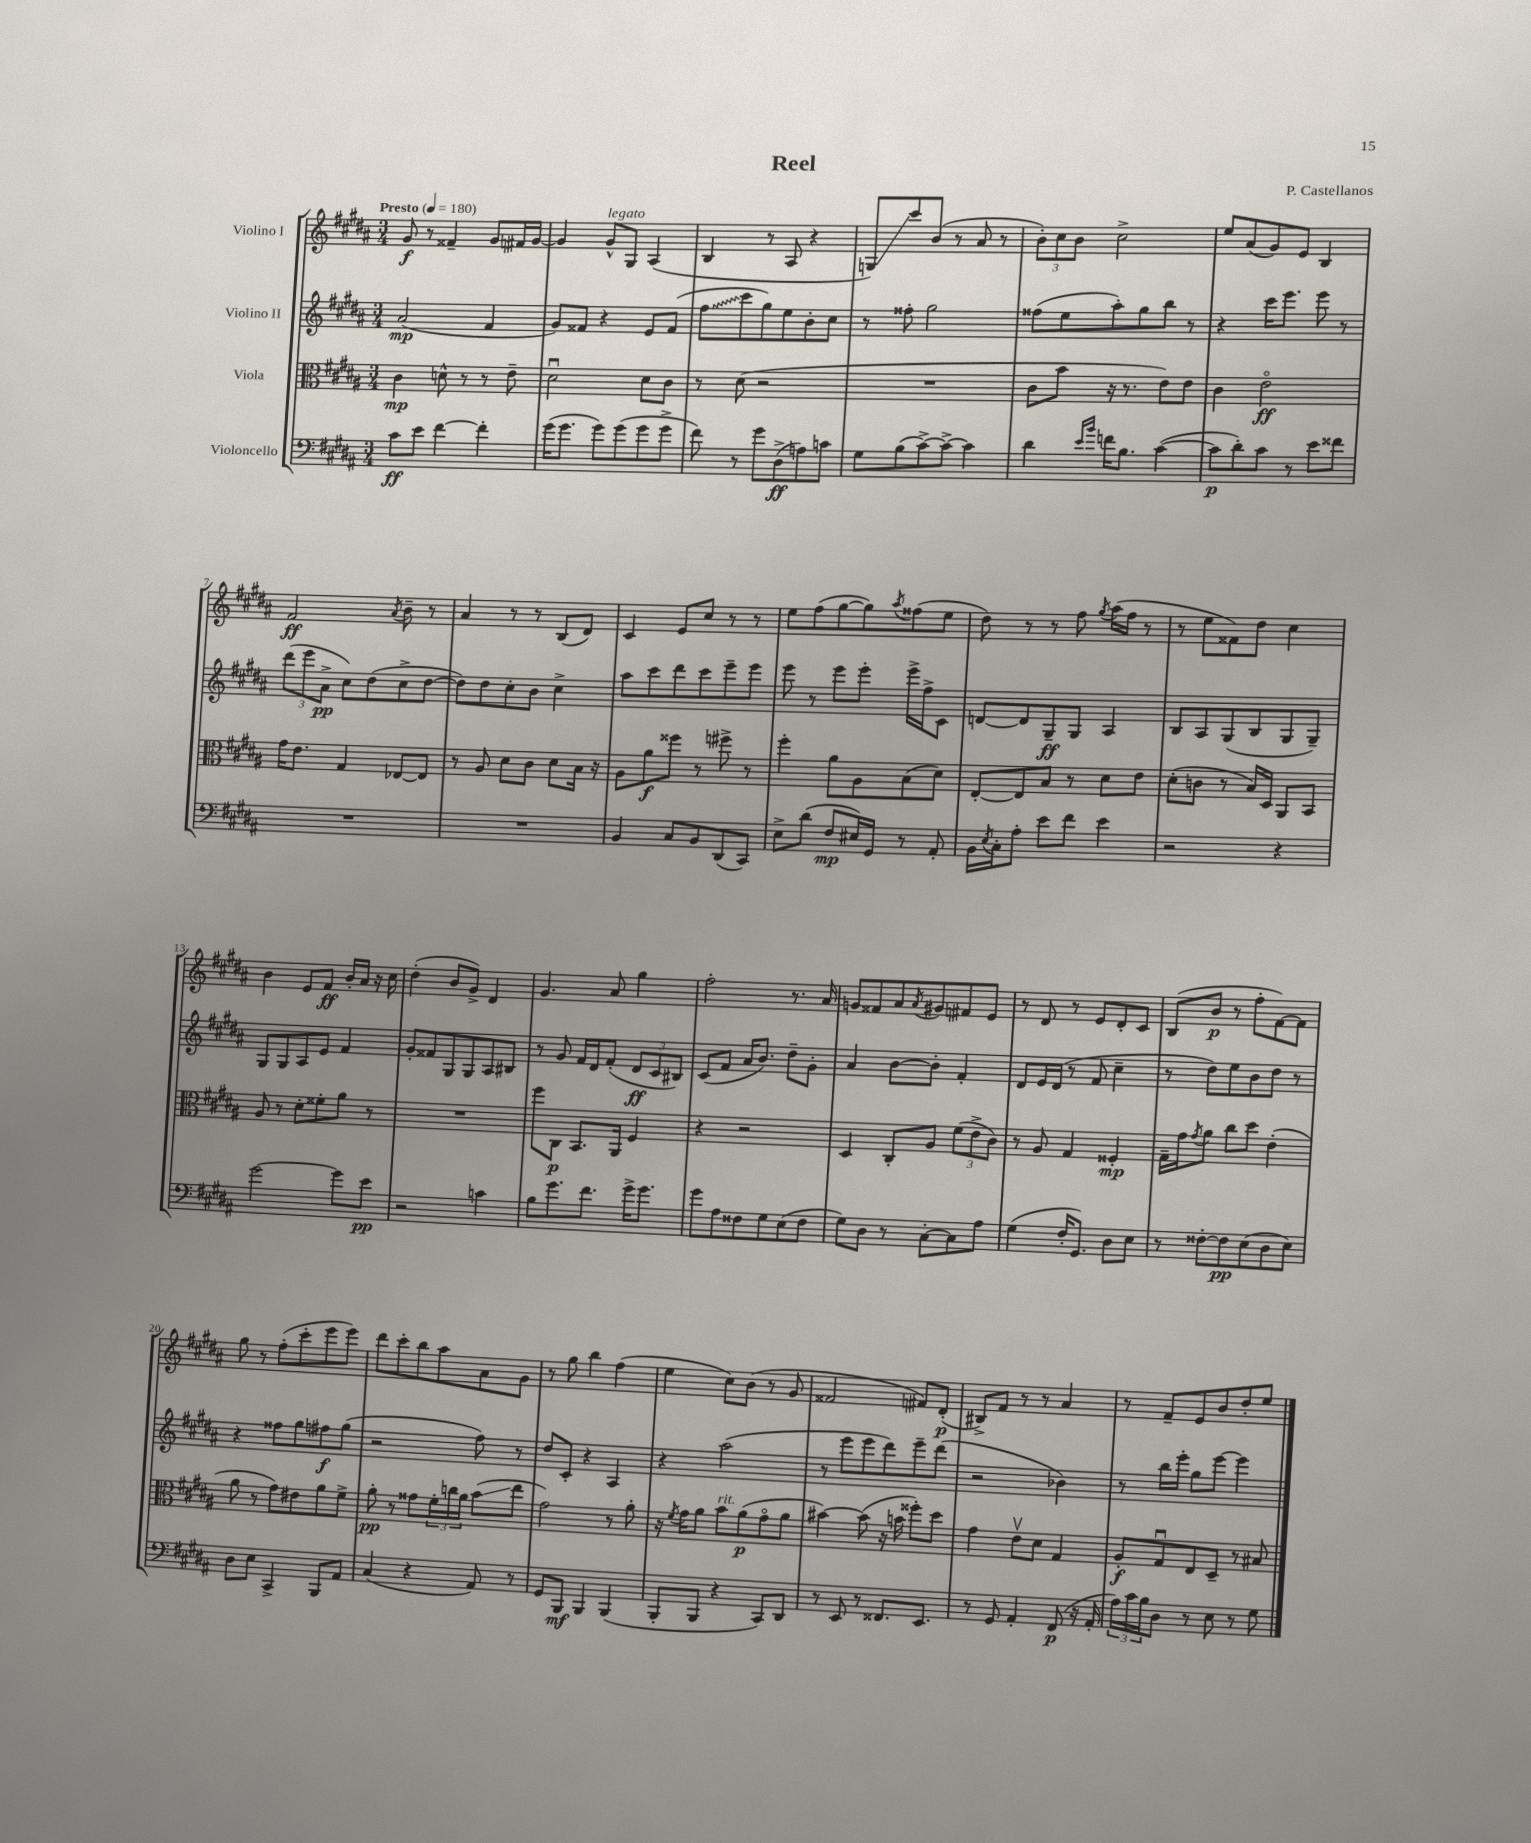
\header { title = "Reel" composer = "P. Castellanos" }
<<
\new StaffGroup <<
\new Staff = "s0" \with { instrumentName = "Violino I" } {
    \clef treble \key b \major \numericTimeSignature \time 3/4 \tempo "Presto" 4 = 180
    gis'8\f r8 fisis'4-- gis'8 fis'16 gis'16~ |
    gis'4 gis'8-^^\markup { \italic "legato" } gis8 ais4( |
    b4 r8 ais8 r4 |
    g8\glissando) cis'''8 b'8( r8 ais'8 r8 |
    \tuplet 3/2 { b'8-.) cis''8 b'8 } cis''2-> |
    e''8 ais'8( gis'8) e'8 b4 |
    fis'2\ff \acciaccatura { ais'8 } b'8-- r8 |
    ais'4 r8 r8 b8( dis'8) |
    cis'4 e'8 cis''8 r8 r8 |
    e''8 fis''8( gis''8~ gis''8) \acciaccatura { ais''8 } fisis''8( e''8 |
    dis''8) r8 r8 fis''8 \acciaccatura { gis''8 } ais''16( fis''16 r8 |
    r8 e''8 fisis'8) dis''8 cis''4 |
    b'4 e'8 fis'8\ff b'16-. ais'16 r16 cis''16 |
    dis''4-.( b'8 gis'8->) dis'4 |
    gis'4. ais'8 gis''4 |
    fis''2-. r8. ais'16 |
    g'8 fisis'8 ais'8 \acciaccatura { ais'8 } gis'8 fis'8 e'8 |
    r8 dis'8 r8 e'8 dis'8-. cis'8 |
    b8( b'8\p r8 fis''8-. fis'8~) fis'8 |
    gis''8 r8 fis''8-.( cis'''8-. e'''8 e'''8) |
    dis'''8 cis'''8-. b''8 ais''8 ais'8 gis'8 |
    r8 gis''8 b''4 fis''4( |
    e''4 cis''8) b'8( r8 gis'8 |
    fisis'2 fis'8) dis'8-.\p( |
    bis8->) fis'8 r8 r8 ais'4 |
    r8 fis'8-- e'8 b'8 dis''8-. e''8 \bar "|." |
}
\new Staff = "s1" \with { instrumentName = "Violino II" } {
    \clef treble \key b \major \numericTimeSignature \time 3/4
    ais'2\mp( fis'4 |
    gis'8) fisis'8 r4 e'8 fisis'8( |
    \once \override Glissando.style = #'zigzag fis''8\glissando cis'''8 gis''8) e''8 b'8-. cis''8 |
    r8 fisis''8-. gis''2 |
    fisis''8( e''8 ais''8-.) gis''8 b''8 r8 |
    r4 cis'''16 e'''8. e'''8 r8 |
    \tuplet 3/2 { dis'''8( e'''8 ais'8->\pp } cis''8) dis''8( cis''8-> dis''8~ |
    dis''8) dis''8 cis''8-. b'8 cis''4-> |
    ais''8 cis'''8 dis'''8 cis'''8 e'''8-- e'''8 |
    e'''8 r8 e'''8 e'''8-. e'''16-> fis''16-> cis'8 |
    d'8~ d'8 gis8--\ff gis8 ais4 |
    b8 ais8 gis8( b8 gis8 gis8--) |
    gis8 gis8 ais8 e'8 fis'4 |
    gis'8-. fisis'8 gis8 gis8 ais8 bis8 |
    r8 gis'8 fis'16 dis'16 fis'8-.( \tuplet 3/2 { dis'8\ff cis'8 bis8) } |
    cis'8( fis'8 ais'16 b'8.) dis''8-- gis'8-. |
    ais'4 b'8~ b'8-. fis'4-. |
    dis'8 e'16 dis'16( r8 fis'8 cis''4-- |
    r8 dis''8) e''8 b'8 dis''8 r8 |
    r4 fisis''8 gis''8 fis''8\f gis''8( |
    r2 fis''8) r8 |
    dis''8 cis'8-. r4 ais4 |
    r4 ais''2( |
    r8 e'''8 e'''8 dis'''8) e'''8-- dis'''8( |
    r2 bes'4) |
    r8 b''16 e'''16-. gis''8 e'''8~ e'''4 \bar "|." |
}
\new Staff = "s2" \with { instrumentName = "Viola" } {
    \clef alto \key b \major \numericTimeSignature \time 3/4
    cis'4\mp d'8-^ r8 r8 e'8-- |
    dis'2\downbow dis'8 cis'8 |
    r8 dis'8( r2 |
    R2. |
    cis'8 b'8 r16 r8. e'8) e'8 |
    cis'4 e'2\flageolet\ff |
    gis'16 e'8. gis4 ees8~ ees8 |
    r8 ais8 dis'8 cis'8 dis'8 b16 r16 |
    ais8 ais'8\f fisis''8 r8 fis''8-> r8 |
    fis''4-. ais'8 ais8 b8( dis'8) |
    e8~-. e8 b8 r8 dis'8 e'8 |
    dis'8-.( c'8 r8 b16) dis16 ais,8 b,8 |
    ais8 r8 dis'8-. fisis'8-. ais'8 r8 |
    R2. |
    fis''8 cis8\p b,8. ais,16 fis4 |
    r4 r2 |
    dis4 cis8-. ais8 \tuplet 3/2 { fis'8( e'8-> cis'8) } |
    r8 ais8 gis4 fisis4-.\mp |
    gis16-- gis'16 \acciaccatura { gis'8 } ais'8 cis''8 dis''8 e'4-.( |
    ais'8 r8 gis'8) eis'8 ais'8 fis'8-> |
    ais'8-.\pp r8 gisis'8 \tuplet 3/2 { fis'16-. c''16 ais'16 } b'8\glissando( e''8 |
    gis'2) r8 ais'8-. |
    r16 \acciaccatura { fis'8 } gis'16 ais'8 b'8^\markup { \italic "rit." } ais'8\p( gis'8\flageolet ais'8 |
    bis'4~) bis'8( r16 b'16 fisis''8-.) dis''8 |
    gis'4 e'8\upbow dis'8 gis4 |
    ais8-.\f gis8\downbow e8 dis8-- r8 bis8 \bar "|." |
}
\new Staff = "s3" \with { instrumentName = "Violoncello" } {
    \clef bass \key b \major \numericTimeSignature \time 3/4
    cis'8\ff e'8 fis'4~ fis'4-. |
    gis'16( gis'8. gis'8) gis'8( gis'8 gis'8-> |
    fis'8) r8 gis'8 dis8->\ff( a8) c'8 |
    gis8 b8( cis'8~->) cis'8~-> cis'4 |
    dis'4 \grace { e'16 b'16 } f'16 b8. cis'4~( |
    cis'8\p dis'8-.) cis'8 r8 e'8 fisis'8 |
    R2. |
    R2. |
    b,4 cis8 b,8 dis,8( cis,8) |
    e8-> dis'8( fis8\mp eis16) gis,16 r8 ais,8-. |
    b,16 \acciaccatura { e8 } cis16-. ais8-. e'8 fis'8 e'4 |
    r2 r4 |
    gis'2~ gis'8 e'8\pp |
    r2 c'4 |
    b8 gis'8. fis'8. gis'16-> gis'8. |
    gis'8 ais8 fisis8 gis8 e8( fisis8 |
    gis8) dis8 r8 cis8~-. cis8 ais8 |
    gis4( fis16-. gis,8.) dis8 e8 |
    r8 fisis8~-. fisis8\pp e8( dis8 e8) |
    dis8 e8 cis,4-> b,,8 ais,8 |
    cis4( r4 ais,8) r8 |
    gis,8 b,,8\mf b,,4 b,,4( |
    b,,8-. b,,8 r4 cis,8) dis,8 |
    r8 e,8 r8 fisis,8. e,8. |
    r8 gis,8 ais,4-. fis,8\p( r16 ais,16-. |
    \tuplet 3/2 { ais16) cis'16 b16 } dis8 r8 e8 r8 gis8 \bar "|." |
}
>>
>>
